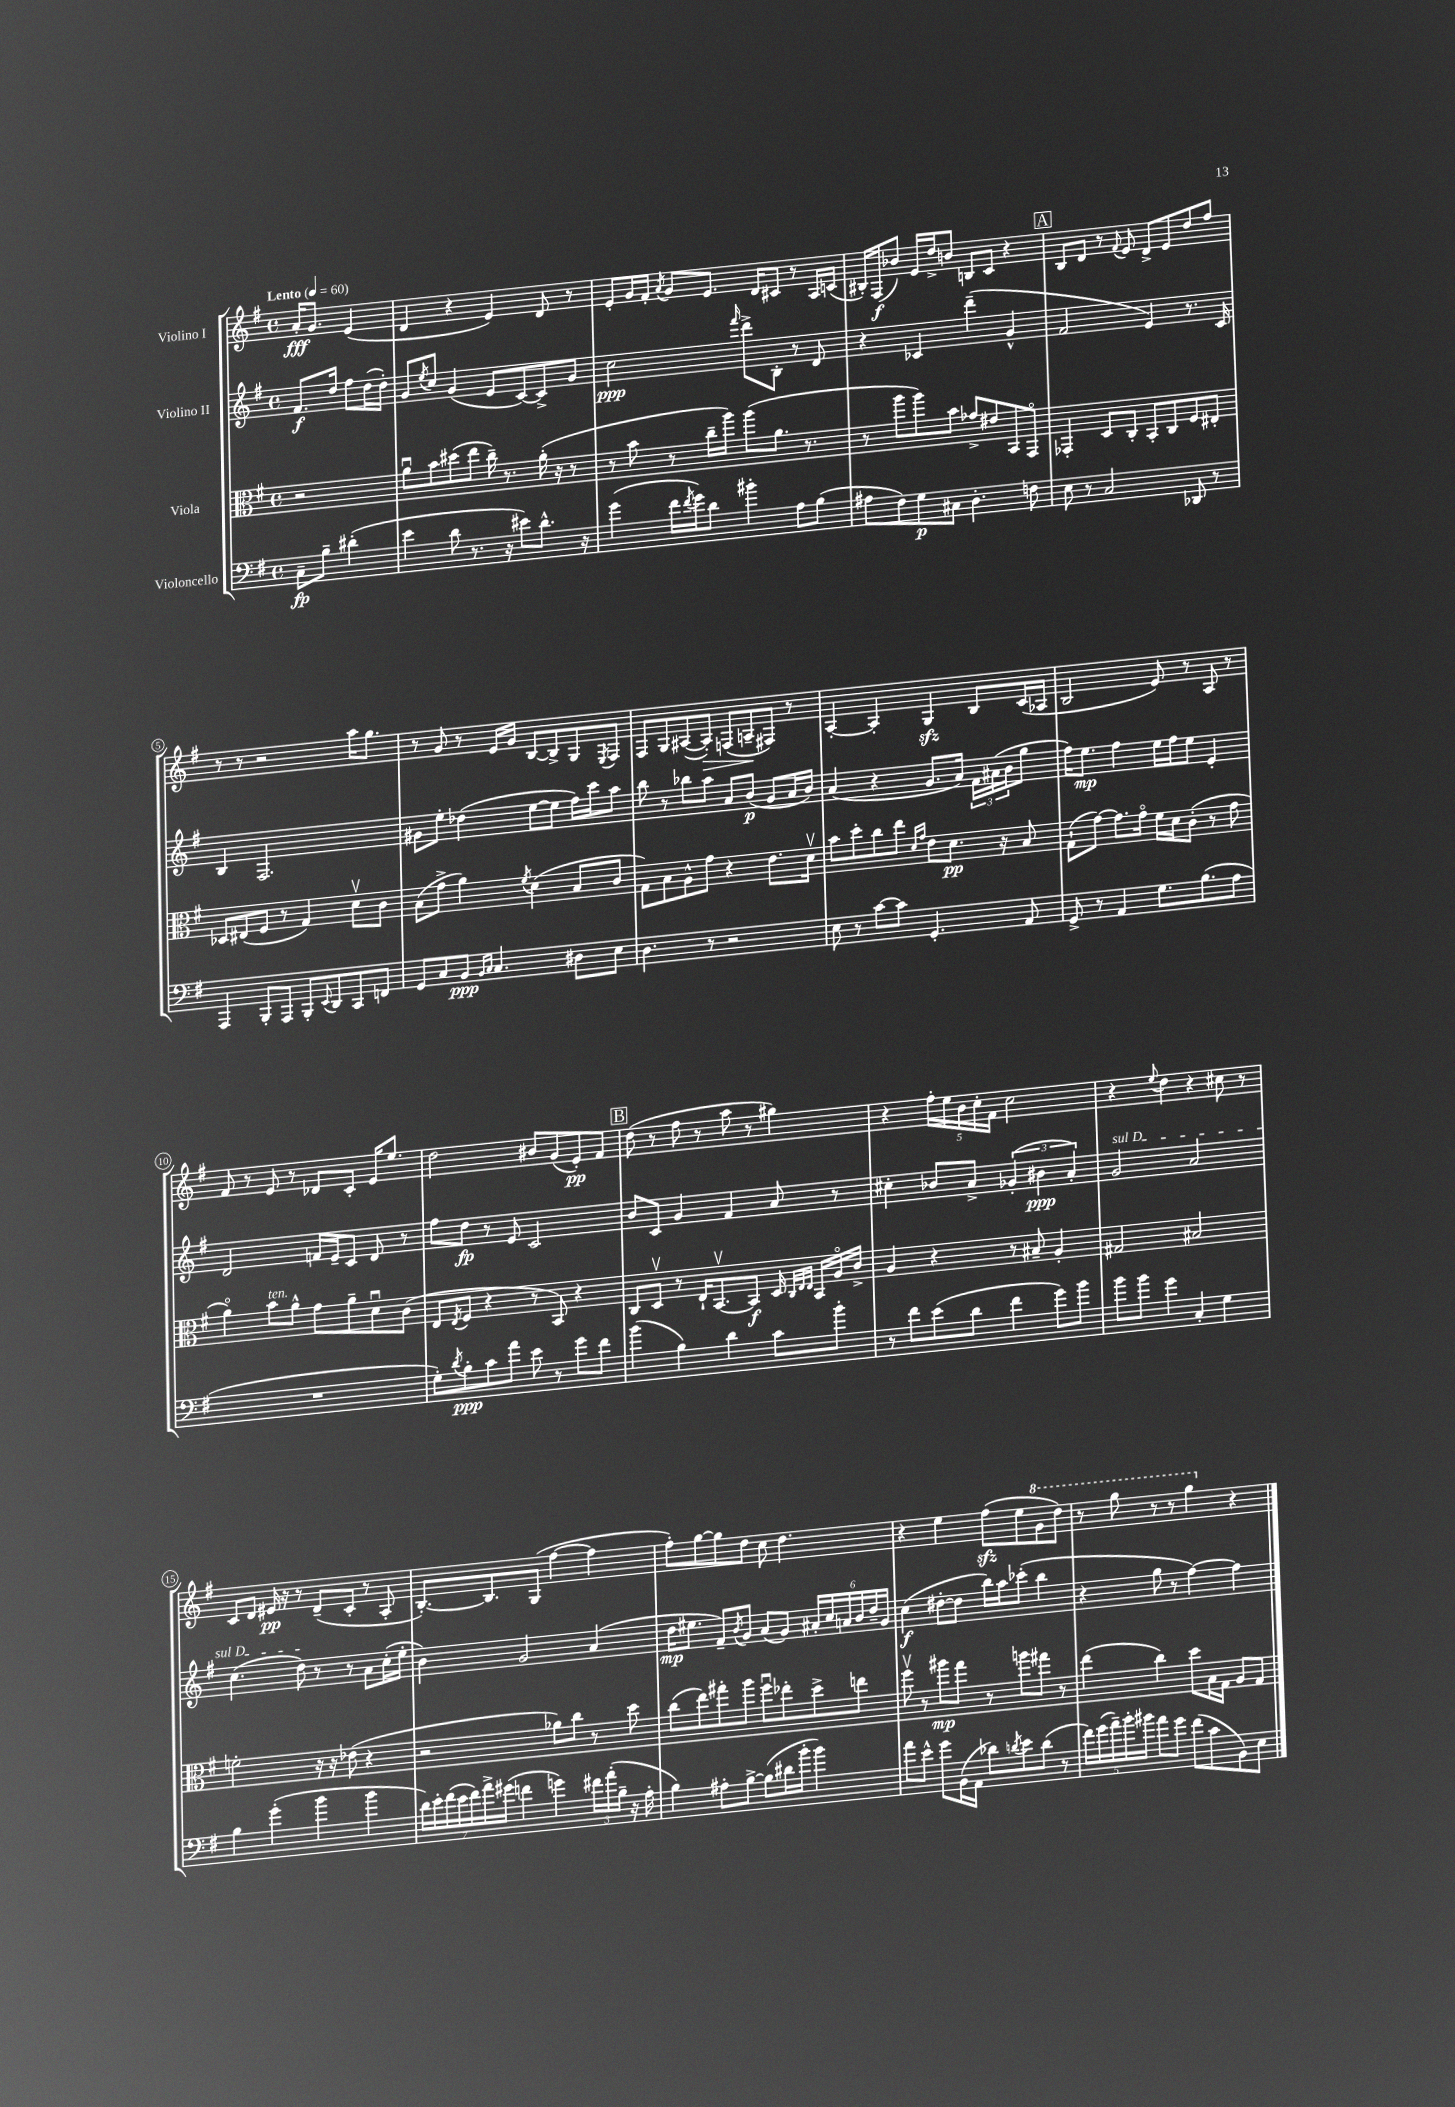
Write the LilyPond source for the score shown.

<<
\new StaffGroup <<
\new Staff = "s0" \with { instrumentName = "Violino I" } {
    \clef treble \key g \major \defaultTimeSignature \time 4/4 \partial 2 \tempo "Lento" 4 = 60
    a'16-.\fff g'8. e'4( |
    d'4 r4 e'4) d'8 r8 |
    e'8-. g'16 fis'16-. \acciaccatura { a'8 } g'8 e'8. d'16 cis'8 r8 a16 c'16( |
    bis16-.) fis16\f( bes'8) e'16 d''16-> b'8 b8 c'8 r4 |
    \mark \markup { \box "A" } b8 d'8 r8 \appoggiatura { fis'8 } e'8 d'8-> e'8 d''8 fis''8 |
    r8 r8 r2 a''16 g''8. |
    r8 g'8 r8 e'16 g'16 b8~ b8-> g8 \acciaccatura { e8 } fis8 |
    fis8 g8 ais8~( ais8-.\>) f8( a8--\! fis8) r8 |
    a4~-. a4-. g4\sfz b8 c'16( aes16 |
    b2 e'8) r8 a8 r8 |
    fis'8 r8 e'8 r8 des'8 c'8-. e'16 e''8. |
    d''2 bis'8 g'8( e'8-.\pp) fis'8 |
    \mark \markup { \box "B" } d''8( r8 fis''8 r8 a''8 r8 gis''4) |
    r4 \tuplet 5/4 { fis''16-. e''16 b'16 c''16-. fis'16 } c''2 |
    r4 \appoggiatura { e''8 } d''4 r4 cis''8 r8 |
    c'8 d'8 eis'16\pp r16 r8 d'8--( c'8-. r8 a8-. |
    b8.~-.) b8. g8( fis''4~ fis''4 |
    fis''8-.) g''8~ g''8 d''8 c''8 d''4. |
    r4 e''4 fis''8\sfz( e''8 \ottava #1 g''8 d'''8) |
    r8 g'''8 r8 r8 g'''4 \ottava #0 r4 \bar "|." |
}
\new Staff = "s1" \with { instrumentName = "Violino II" } {
    \clef treble \key g \major \defaultTimeSignature \time 4/4 \partial 2
    fis'8.\f d''16 fis''8 d''16( d''16-.) |
    g'8 \acciaccatura { e''8 } c''8 g'4( e'8 c'8~) c'8-> g'8 |
    c''2\ppp \grace { fis'''16 } d'''8-> b8-. r8 d'8 |
    r4 ces'4 d'''4--( g'4-^ |
    \mark \markup { \box "A" } fis'2 e'4) r8. c'16 |
    b4 fis2. |
    gis'8 e''8-. des''4( e''8~ e''8 fis''16) c'''16 a''8 |
    b''8 r8 bes''8 a''8 a'8 b'8\p( g'8 a'16 b'16) |
    a'4( r4 g'8. a'16) \tuplet 3/2 { fis'16 ais'16( b'16 } g''8 |
    fis''16) e''8.\mp fis''4 e''16 fis''16 e''8 e'4-. |
    d'2 f'16 e'16-- c'8 d'8 r8 |
    fis''8 d''8\fp r8 e'8 c'2 |
    \mark \markup { \box "B" } b'8 c'8 g'4 fis'4 a'8 r8 |
    cis''4-. bes'8 a'8-> \tuplet 3/2 { ges'4-.( bis'4\ppp a'4-.) } |
    \once \override TextSpanner.bound-details.left.text = \markup { \italic "sul D" } g'2\startTextSpan a'2 |
    c''4.( d''8\stopTextSpan) r8 r8 a'8 c''16-.( e''16-. |
    b'4) g'2 a'4( |
    d''16\mp eis''8. fis'8--) \acciaccatura { b'8 } g'8 a'8( g'8) \tuplet 6/4 { ais'16-. c''16 a'16 b'16 d''16-- g'16 } |
    c''4\f( dis''8~-. dis''8 b''16) a''16 ces'''8-.( b''4 |
    r4 g''8 r8 fis''4~) fis''4 \bar "|." |
}
\new Staff = "s2" \with { instrumentName = "Viola" } {
    \clef alto \key g \major \defaultTimeSignature \time 4/4 \partial 2
    r2 |
    a'8\downbow b'8 dis''8( e''8 c''16--) r8. a'16-.( r16 r8 |
    r8 b'8 r8 c''16-- a''16) a''8( a'8. r8. |
    r8 a''8 a''8) b'8 ges'8-> eis'8 b,8 g,8\flageolet |
    \mark \markup { \box "A" } ges,4-. d8 c8-. b,8-. c8 fis8 eis8-. |
    des8 eis8( fis8 r8 g4) d'8\upbow c'8 |
    b8( g'8-> a'4) \acciaccatura { fis'8 } d'4( b8 c'8 |
    g8) b8 a8-^ g'8 r4 e'8. d'16\upbow |
    b'8 d''8-. c''8 e''8 \grace { d'16 g'16 } e'8 d'8.\pp r16 b8 |
    g8-!( g'8~) g'8. g'16\flageolet fis'16 d'16 c'8-.( r8 g'8 |
    a'4\flageolet) b'8^\markup { \italic "ten." } a'8-^ g'8 a'8-- d'8\downbow c'8( |
    e8 \acciaccatura { e8 } fis8 r4 r8 b,8) r4 |
    \mark \markup { \box "B" } c8 d8\upbow r8 e16-! b,8.~\upbow b,8\f d16 \grace { c32 e32 e32 } b,16 a16\flageolet c'16-> |
    a4 r4 r8 bis8-- a4-. |
    gis2 bis2 |
    f'2-. r16 r16 ees'8( r4 |
    r2 aes'8) c''8 r8 d''8 |
    c''8( e''8) gis''8-. a''8 fis''8\downbow ees''8-. d''8-> e''8 |
    fis''8\upbow r8 ais''8\mp g''8 r8 a''8 gis''8 r8 |
    e''4( c''4) d''8 b16 g16 a8 g8 \bar "|." |
}
\new Staff = "s3" \with { instrumentName = "Violoncello" } {
    \clef bass \key g \major \defaultTimeSignature \time 4/4 \partial 2
    c8--\fp b8-- dis'4-.( |
    e'4 d'8 r8. r16 eis'8) d'8.-^ r16 |
    g'4( fis'16 \acciaccatura { fis'8 } g'16) d'8 bis'4-. a8 b8( |
    ais8 fis8) g8\p cis8 d4.-. f8 |
    \mark \markup { \box "A" } e8 r8 c2 des,8 r8 |
    a,,4 b,,8-. a,,8 b,,8-. \appoggiatura { e,8 } d,8 c,8 f,8 |
    g,8 c8 b,8\ppp \grace { b,16 c16 } c4. dis8 e8 |
    d4. r8 r2 |
    e8 r8 c'8~ c'8 g,4.-. a,8 |
    g,8-> r8 a,4 g8. b8.( a8 |
    R1 |
    g8-.) \acciaccatura { d'8 } b8-.\ppp c'8 a'8 e'8 r8 g'8 fis'8 |
    \mark \markup { \box "B" } b'4( b4) d'4 c'8 b'8-. |
    r8 fis'8 e'8( d'8 fis'4 g'8) b'8 |
    b'8 b'8 g'4 c4-. g4 |
    b4 g'4-.( b'4 b'4 |
    \tuplet 7/4 { d'16) e'16-. fis'16( e'16 fis'16) a'16-> gis'16( } f'4 g'4) \tuplet 3/2 { fis'16 a'16-.( b16-- } r16 a16-. |
    b4) ais8-. b8~-> b8( dis'16 b'16-. b'4) |
    a'8 e'8-^ g'8 b,16( a,16 des'8) \acciaccatura { d'8 } e'8 d'8( r8 |
    \tuplet 5/4 { fis'16) g'16( a'16--) b'16-. bis'16 } a'8 g'8 fis'8( c'8 b,8) e8 \bar "|." |
}
>>
>>
\layout { \context { \Score \override BarNumber.stencil = #(make-stencil-circler 0.1 0.3 ly:text-interface::print) } }
